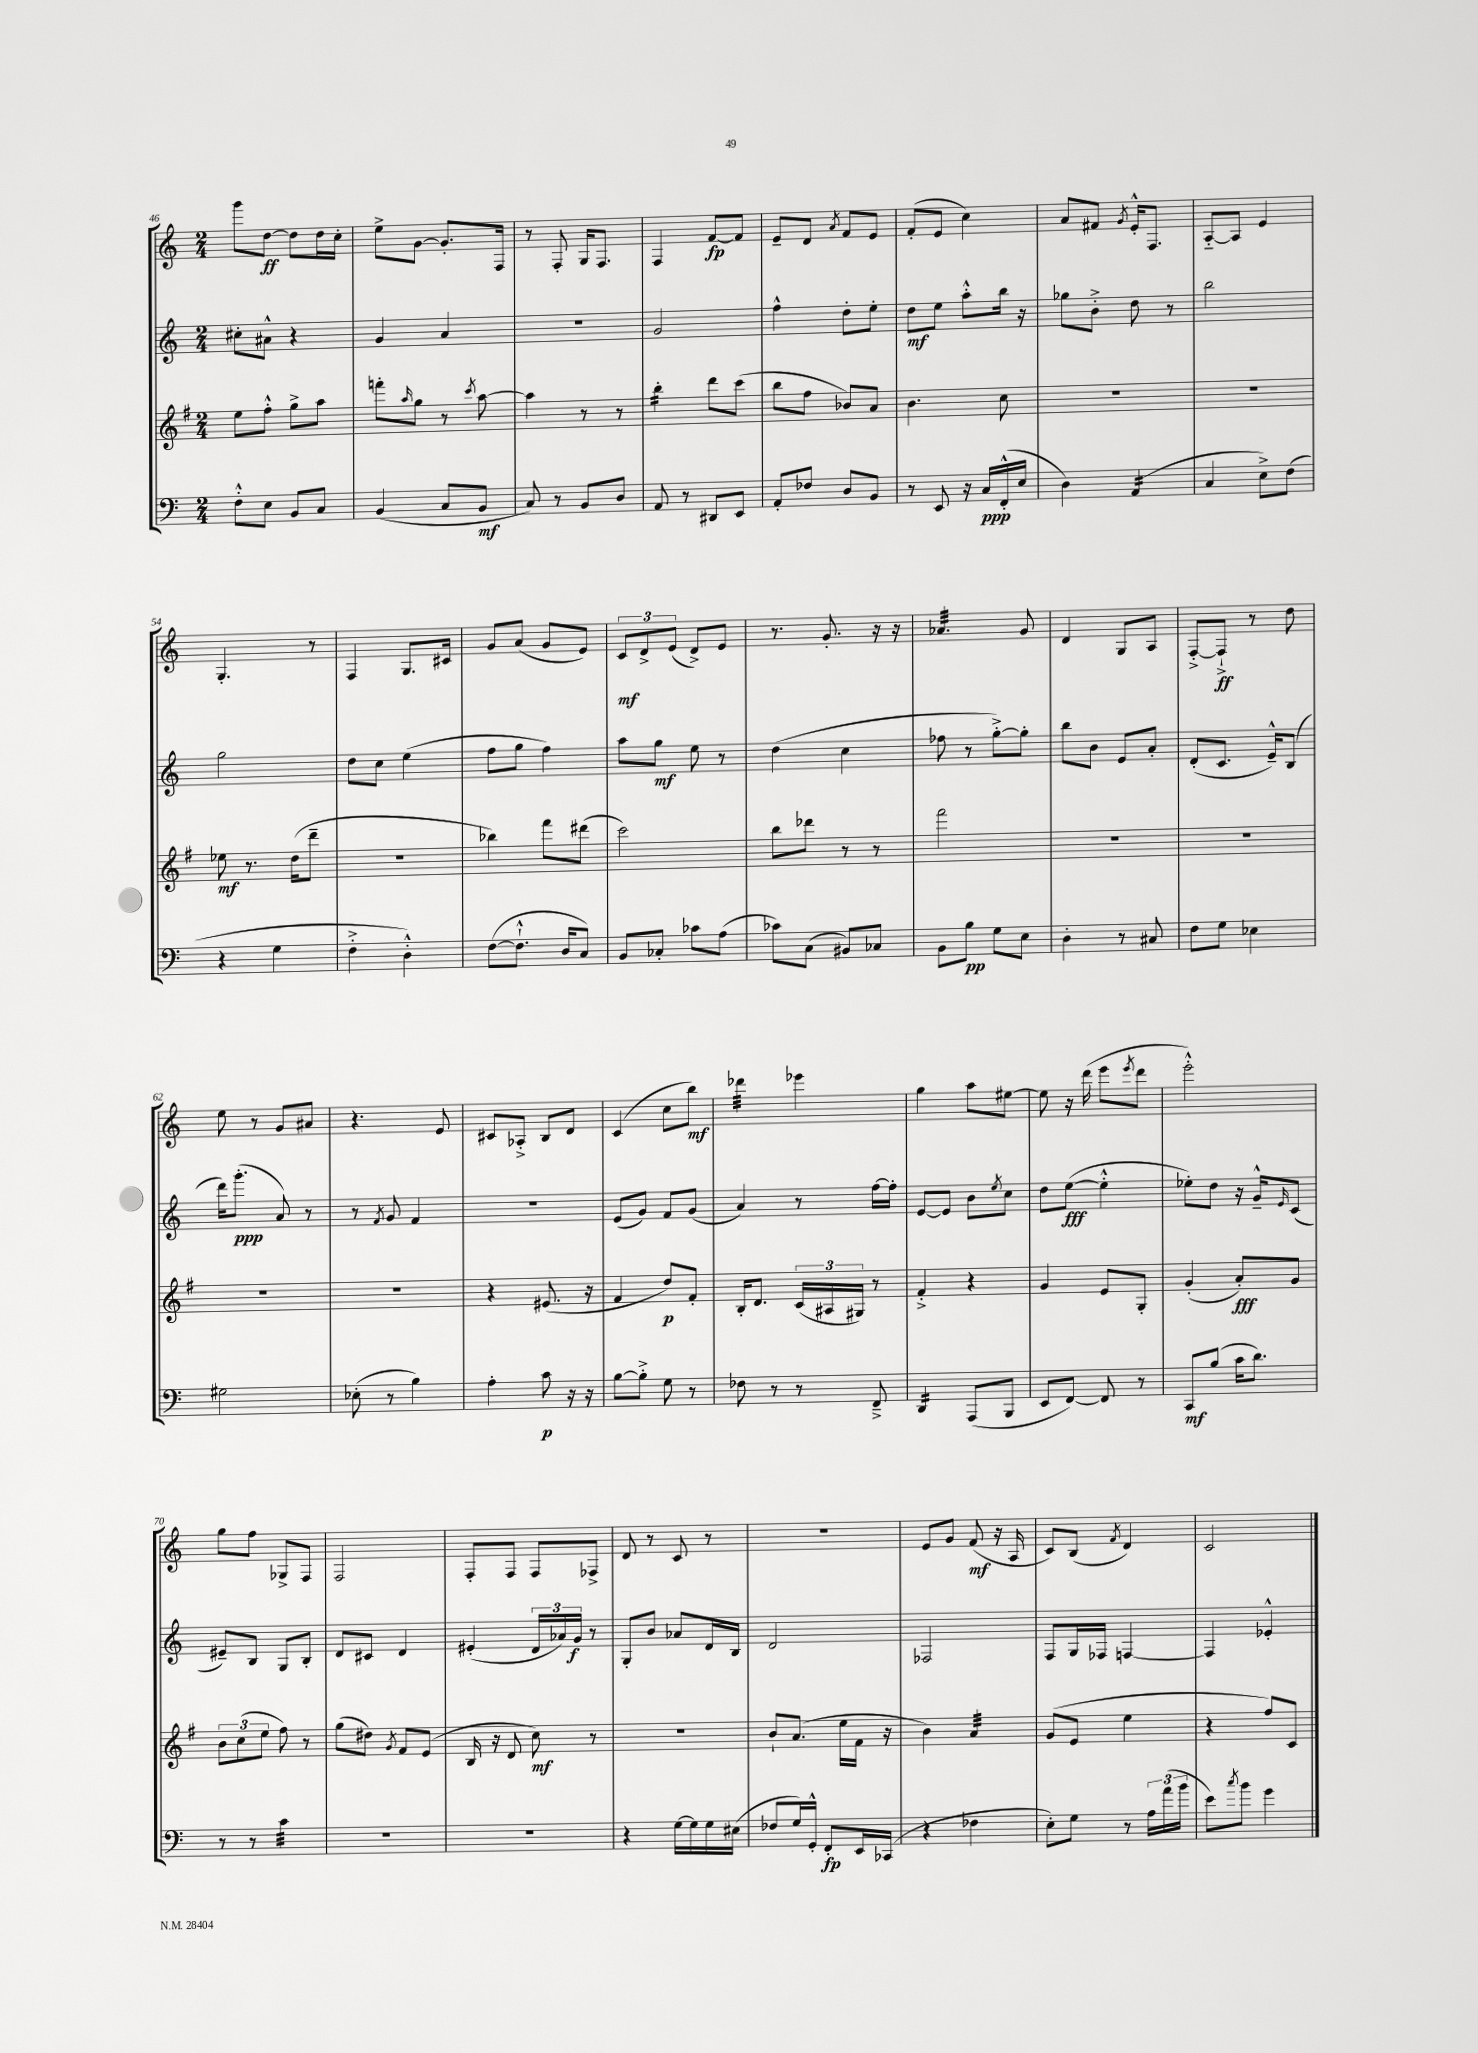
<<
\new StaffGroup <<
\new Staff = "s0" {
    \clef treble \key c \major \numericTimeSignature \time 2/4
    g'''8 d''8~\ff d''8 d''16 c''16-. |
    e''8-> g'8~ g'8.-. f16 |
    r8 f8-. g16 f8. |
    f4 f'8~\fp f'8 |
    e'8-- d'8 \acciaccatura { a'8 } f'8 e'8 |
    f'8-.( e'8 c''4) |
    a'8 fis'8 \acciaccatura { g'8 } e'16-.-^ f8. |
    a8~-_ a8 e'4 |
    g4.-. r8 |
    f4 g8. cis'16 |
    g'8 a'8( g'8 e'8) |
    \tuplet 3/2 { c'8\mf d'8-> e'8( } d'8->) e'8 |
    r8. g'8.-. r16 r16 |
    aes'4.:32 g'8 |
    d'4 g8 a8 |
    f8~-.-> f8-!->\ff r8 d''8 |
    e''8 r8 g'8 ais'8 |
    r4. e'8 |
    cis'8 aes8-.-> b8 d'8 |
    c'4( c''8 b''8\mf) |
    des'''4:32 ees'''4 |
    g''4 a''8 eis''8~ |
    eis''8 r16 d'''16( e'''8 \acciaccatura { e'''8 } d'''8 |
    e'''2-.-^) |
    g''8 f''8 ges8-> f8 |
    f2 |
    f8-. f8 f8 fes8-> |
    d'8 r8 c'8 r8 |
    R2 |
    e'8 g'8 f'8\mf( r16 a16 |
    c'8) b8( \acciaccatura { f'8 } d'4) |
    c'2 \bar "|." |
}
\new Staff = "s1" {
    \clef treble \key c \major \numericTimeSignature \time 2/4
    cis''8-. ais'8-^ r4 |
    g'4 a'4 |
    r2 |
    g'2 |
    f''4-^ d''8-. e''8-. |
    d''8\mf e''8 a''8-.-^ b''16 r16 |
    ges''8 b'8-.-> d''8 r8 |
    b''2 |
    g''2 |
    d''8 c''8 e''4( |
    f''8 g''8 f''4) |
    a''8 g''8\mf e''8 r8 |
    d''4( c''4 |
    fes''8 r8 g''8~-.->) g''8-. |
    b''8 b'8 e'8 a'8-. |
    d'8-.( c'8. e'16---^) b8( |
    d'''16) g'''8.-.\ppp( a'8) r8 |
    r8 \acciaccatura { f'8 } g'8 f'4 |
    r2 |
    e'8( g'8) f'8 g'8( |
    a'4) r8 f''16~ f''16-. |
    e'8~ e'8 b'8 \acciaccatura { e''8 } c''8 |
    d''8 e''8~\fff( e''4-.-^ |
    ees''8-.) d''8 r16 g'16---^ \grace { e'16 } c'8( |
    eis'8--) b8 g8 b8-. |
    d'8 cis'8 d'4 |
    eis'4-.( \tuplet 3/2 { d'16 aes'16) g'16\f } r8 |
    g8-. b'8 aes'8 d'16 b16 |
    d'2 |
    fes2 |
    f8 g16 fes16 f4~ |
    f4 ees'4-.-^ \bar "|." |
}
\new Staff = "s2" {
    \clef treble \key g \major \numericTimeSignature \time 2/4
    e''8 fis''8-.-^ g''8-> a''8 |
    f'''8-. \grace { a''16 } g''8 r8 \acciaccatura { c'''8 } a''8~ |
    a''4 r8 r8 |
    b''4:16-. d'''8 c'''8( |
    b''8 fis''8 bes'8) a'8 |
    b'4. c''8 |
    R2 |
    R2 |
    ees''8\mf r8. d''16( d'''8-- |
    R2 |
    bes''4) fis'''8 dis'''8( |
    c'''2) |
    b''8 des'''8 r8 r8 |
    fis'''2 |
    R2 |
    R2 |
    R2 |
    R2 |
    r4 eis'8.( r16 |
    fis'4 d''8\p) fis'8-. |
    b16-. d'8. \tuplet 3/2 { c'16( ais16 gis16) } r8 |
    fis'4-.-> r4 |
    g'4 e'8 g8-. |
    g'4-.( a'8-.\fff) g'8 |
    \tuplet 3/2 { b'8 c''8( e''8 } fis''8) r8 |
    g''8( dis''8) \acciaccatura { g'8 } fis'8 e'8( |
    b16 r16 d'8 c''8\mf) r8 |
    R2 |
    b'8-! a'8.( e''16 fis'16 r16 |
    b'4) a'4:32 |
    g'8( e'8 e''4 |
    r4 fis''8) c'8 \bar "|." |
}
\new Staff = "s3" {
    \clef bass \key c \major \numericTimeSignature \time 2/4
    f8-.-^ e8 b,8 c8 |
    b,4( c8 b,8\mf |
    c8) r8 b,8 d8 |
    a,8 r8 dis,8 e,8 |
    a,8-. fes8 d8 b,8 |
    r8 e,8 r16 c16\ppp f,16-.-^( e16 |
    d4) a,4:16( |
    c4 e8->) f8( |
    r4 g4 |
    f4-.-> d4-.-^) |
    f8~( f8.-!-^ d16 c8) |
    b,8 ces8-. ces'8 a8( |
    ces'8) c8( bis,8) ces8 |
    b,8 b8\pp g8 e8 |
    d4-. r8 cis8 |
    f8 g8 ees4 |
    gis2 |
    ees8-.( r8 b4) |
    a4-. c'8\p r16 r16 |
    b8~ b8-.-> g8 r8 |
    fes8 r8 r8 f,8---> |
    d,4:16 a,,8( b,,8 |
    e,8 f,8~) f,8 r8 |
    c,8\mf b8( c'16 d'8.) |
    r8 r8 c'4:32 |
    R2 |
    R2 |
    r4 g16~ g16 g16 eis16( |
    fes8 g16) g,16-.-^ f,8-.\fp e,16 ces,16( |
    r4 fes4 |
    e8-.) g8 r8 \tuplet 3/2 { a16 a'16( b'16 } |
    e'8) \acciaccatura { c''8 } b'8 g'4 \bar "|." |
}
>>
>>
\layout { \context { \Score currentBarNumber = #46 } }
